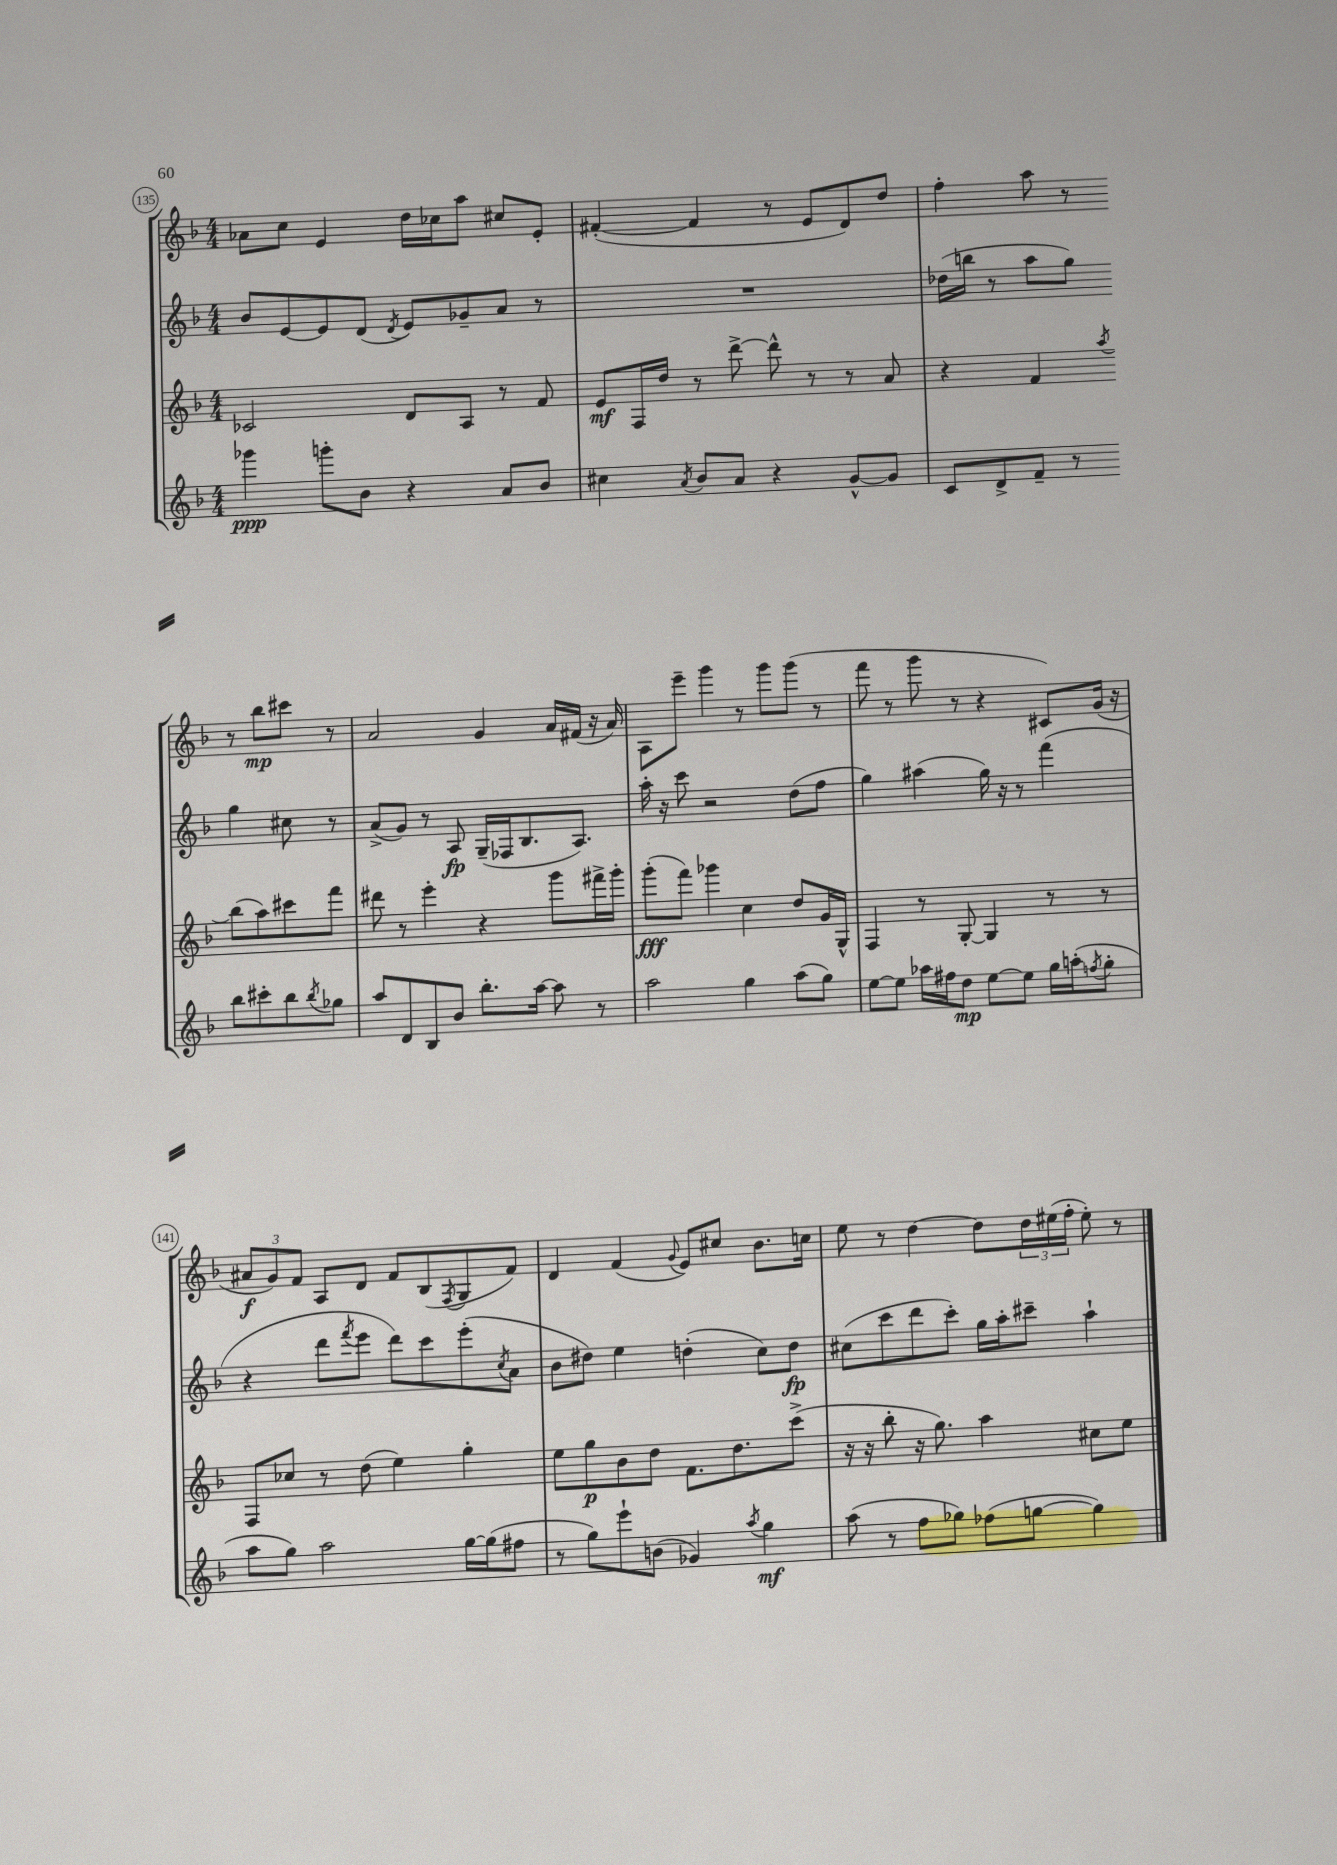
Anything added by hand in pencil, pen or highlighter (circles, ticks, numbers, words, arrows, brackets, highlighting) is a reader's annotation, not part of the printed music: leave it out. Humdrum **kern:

**kern	**dynam	**kern	**dynam	**kern	**dynam	**kern	**dynam
*part4	*part4	*part3	*part3	*part2	*part2	*part1	*part1
*staff4	*staff4	*staff3	*staff3	*staff2	*staff2	*staff1	*staff1
*clefG2	*	*clefG2	*	*clefG2	*	*clefG2	*
*k[b-]	*	*k[b-]	*	*k[b-]	*	*k[b-]	*
*M4/4	*	*M4/4	*	*M4/4	*	*M4/4	*
=135	=135	=135	=135	=135	=135	=135	=135
4ggg-X\	ppp	2c-X/	.	8b-/L	.	8a-X\L	.
.	.	.	.	[8e/	.	8cc\J	.
8gggn'\L	.	.	.	8e/]	.	4e/	.
8b-\J	.	.	.	(8d/J	.	.	.
.	.	.	.	8qd/	.	.	.
4r	.	8d/L	.	8e/L)	.	16dd\LL	.
.	.	.	.	.	.	16cc-X\J	.
.	.	8A/J	.	8g-X~/	.	8aa\J	.
8a/L	.	8r	.	8a/J	.	8cc#X/L	.
8b-/J	.	8f/	.	8r	.	8e'/J	.
=136	=136	=136	=136	=136	=136	=136	=136
4cc#X\	.	8e/L	mf	1r	.	([4f#X'/	.
.	.	16F/L	.	.	.	.	.
.	.	16dd/JJ	.	.	.	.	.
8qa/	.	.	.	.	.	.	.
8b-/L	.	8r	.	.	.	4f#/]	.
8a/J	.	[8ddd^\	.	.	.	.	.
4r	.	8ddd^^\]	.	.	.	8r	.
.	.	8r	.	.	.	8e/L	.
[8g^^/L	.	8r	.	.	.	8d/)	.
8g/J]	.	8a/	.	.	.	8dd/J	.
=137	=137	=137	=137	=137	=137	=137	=137
8c/L	.	4r	.	(16dd-X\LL	.	4ff'\	.
.	.	.	.	16bbn\JJ	.	.	.
8d^/	.	.	.	8r	.	.	.
8f~/J	.	4f/	.	8aa\L	.	8aa\	.
8r	.	.	.	8gg\J)	.	8r	.
.	.	8qaa/	.	.	.	.	.
8bb-\L	.	(8bb-\L	.	4gg\	.	8r	.
8ccc#X'\	.	8aa\)	.	.	.	8bb-\L	mp
8bb-\	.	8ccc#X\	.	8cc#X\	.	8ccc#X\J	.
8qbb-/	.	.	.	.	.	.	.
8gg-X\J	.	8fff\J	.	8r	.	8r	.
!!LO:LB:g=z
=138	=138	=138	=138	=138	=138	=138	=138
8aa/L	.	8ddd#X\	.	(8a^/L	.	2a/	.
8d/	.	8r	.	8g/J)	.	.	.
8B-/	.	4eee'\	.	8r	.	.	.
8b-/J	.	.	.	8A/	fp	.	.
8.bb-'\L	.	4r	.	(16G~/LL	.	4g/	.
.	.	.	.	16F-X/J	.	.	.
.	.	.	.	8.B-/	.	.	.
[16aa\Jk	.	.	.	.	.	.	.
8aa\]	.	8ggg\L	.	.	.	16a/LL	.
.	.	.	.	8.A/J)	.	(16f#X/JJ	.
8r	.	16fff#X^\L	.	.	.	16r	.
.	.	16ggg'\JJ	.	.	.	16a/)	.
=139	=139	=139	=139	=139	=139	=139	=139
2aa\	.	(8ggg'\L	fff	16aa'\	.	8A\L	.
.	.	.	.	16r	.	.	.
.	.	8fff\J)	.	8ccc\	.	8eee~\J	.
.	.	4ggg-X\	.	2r	.	4ggg\	.
4gg\	.	4cc\	.	.	.	8r	.
.	.	.	.	.	.	8ggg\L	.
(8aa\L	.	8dd/L	.	(8dd\L	.	(8ggg\J	.
8gg\J)	.	16g/L	.	8ff\J	.	8r	.
.	.	16G^^/JJ	.	.	.	.	.
=140	=140	=140	=140	=140	=140	=140	=140
[8ee\L	.	4F/	.	4gg\)	.	8fff\	.
8ee\J]	.	.	.	.	.	8r	.
16aa-X\LL	.	8r	.	(4aa#X\	.	8ggg\	.
16ff#X\J	.	.	.	.	.	.	.
8dd\J	mp	[8G'/	.	.	.	8r	.
[8ee\L	.	4G/]	.	16gg\)	.	4r	.
.	.	.	.	16r	.	.	.
8ee\J]	.	.	.	8r	.	.	.
16gg\LL	.	8r	.	(4fff\	.	8c#X/L)	.
(16aan'\J	.	.	.	.	.	.	.
8qffn/	.	.	.	.	.	.	.
8gg'\J	.	8r	.	.	.	(16g/Jk	.
.	.	.	.	.	.	16r	.
!!LO:LB:g=z
=141	=141	=141	=141	=141	=141	=141	=141
8aa\L	.	8F/L	.	4r	.	12a#X/L	f
.	.	.	.	.	.	12g/)	.
8gg\J)	.	8cc-X/J	.	.	.	.	.
.	.	.	.	.	.	12f/J	.
2aa\	.	8r	.	8ddd\L	.	8A/L	.
.	.	.	.	8qfff/	.	.	.
.	.	(8dd\	.	8eee\J	.	8d/J	.
.	.	4ee\)	.	8ddd\L)	.	8f/L	.
.	.	.	.	8ccc\	.	(8B-/	.
.	.	.	.	.	.	8qF/	.
[16gg\LL	.	4gg'\	.	(8eee'\	.	8G/	.
(16gg\J]	.	.	.	.	.	.	.
.	.	.	.	8qcc/	.	.	.
8ff#X\J	.	.	.	8a\J	.	8f/J)	.
=142	=142	=142	=142	=142	=142	=142	=142
8r	.	8ee\L	.	8b-\L	.	4d/	.
8gg\L)	.	8gg\	p	8dd#X\J)	.	.	.
8eee`\	.	8b-\	.	4ee\	.	(4f/	.
(8bn\J	.	8dd\J	.	.	.	.	.
.	.	.	.	.	.	8qqg/	.
4g-X/)	.	8.f\L	.	(4ddn'\	.	8e/L)	.
.	.	.	.	.	.	8cc#X/J	.
.	.	8.dd\	.	.	.	.	.
8qaa/	.	.	.	.	.	.	.
4gg\	mf	.	.	8cc\L)	.	8.b-\L	.
.	.	(8ccc^\J	.	8dd\J	fp	.	.
.	.	.	.	.	.	16ccn\Jk	.
=143	=143	=143	=143	=143	=143	=143	=143
(8aa\	.	16r	.	(8cc#X\L	.	8ee\	.
.	.	16r	.	.	.	.	.
8r	.	8bb-'\	.	8ccc\	.	8r	.
8ff\L	.	16r	.	8ddd\	.	[4dd\	.
.	.	8.gg\)	.	.	.	.	.
8gg-X\J)	.	.	.	8ccc'\J)	.	.	.
(8ff-X\L	.	4aa\	.	16gg\LL	.	8dd\L]	.
.	.	.	.	16aa'\J	.	.	.
[8ggn\J	.	.	.	8ccc#X~\J	.	24dd\L	.
.	.	.	.	.	.	(24ee#X\	.
.	.	.	.	.	.	24ff'\JJ	.
4gg\])	.	8cc#X\L	.	4aa`\	.	8ee#'\)	.
.	.	8ee\J	.	.	.	8r	.
==	==	==	==	==	==	==	==
*-	*-	*-	*-	*-	*-	*-	*-
